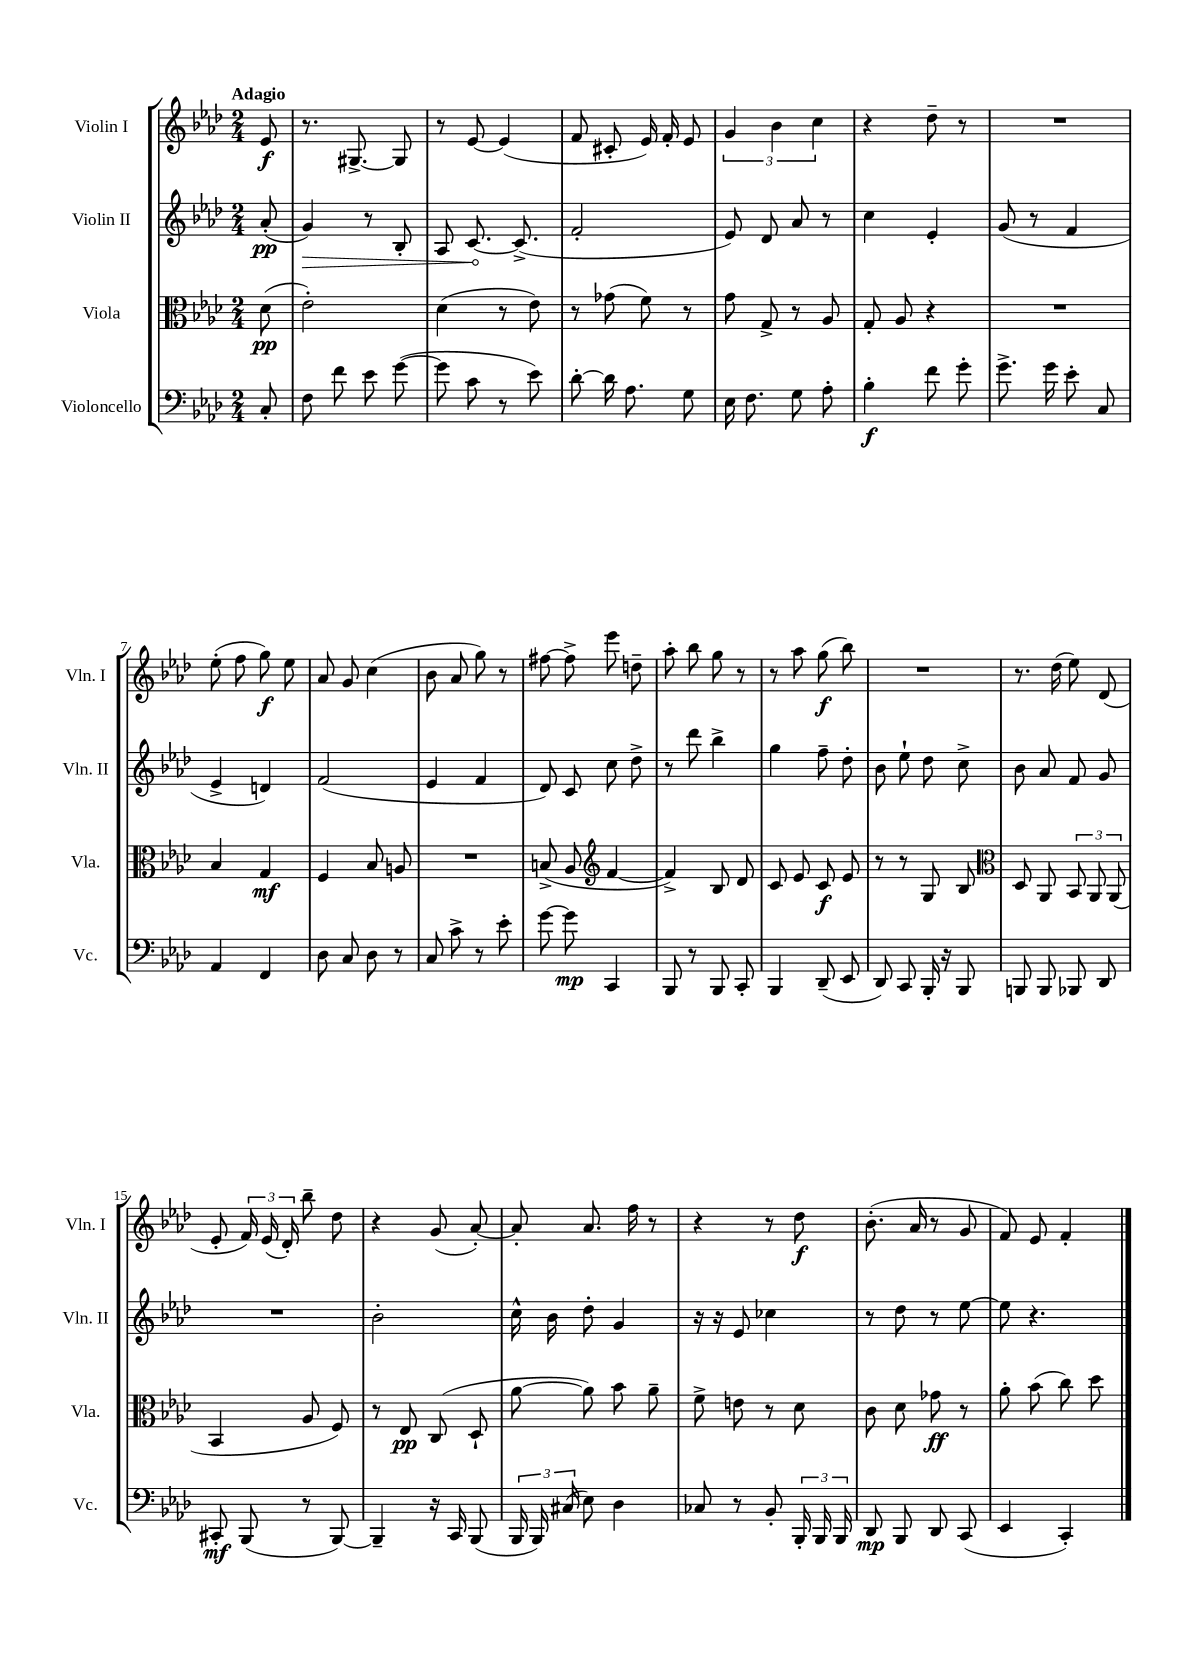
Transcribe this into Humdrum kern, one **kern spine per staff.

**kern	**dynam	**kern	**dynam	**kern	**dynam	**kern	**dynam
*part4	*part4	*part3	*part3	*part2	*part2	*part1	*part1
*staff4	*staff4	*staff3	*staff3	*staff2	*staff2	*staff1	*staff1
*I"Violoncello	*	*I"Viola	*	*I"Violin II	*	*I"Violin I	*
*I'Vc.	*	*I'Vla.	*	*I'Vln. II	*	*I'Vln. I	*
*clefF4	*	*clefC3	*	*clefG2	*	*clefG2	*
*k[b-e-a-d-]	*	*k[b-e-a-d-]	*	*k[b-e-a-d-]	*	*k[b-e-a-d-]	*
*M2/4	*	*M2/4	*	*M2/4	*	*M2/4	*
=	=	=	=	=	=	=	=
!	!	!	!	!	!	!LO:TX:a:B:t=Adagio	!
8C'/	.	(8d-\	pp	(8a-'/	pp	8e-/	f
=1	=1	=1	=1	=1	=1	=1	=1
!	!	!	!	!	!LO:HP:b	!	!
8F\	.	2e-'\)	.	4g/)	>	8.r	.
8f\	.	.	.	.	.	.	.
.	.	.	.	.	.	[8.G#X^/	.
8e-\	.	.	.	8r	.	.	.
([8g\	.	.	.	8B-'/	.	8G#/]	.
=2	=2	=2	=2	=2	=2	=2	=2
8g\]	.	(4d-\	.	8A-/	.	8r	.
8c\	.	.	.	[8.c/	.	[8e-/	.
8r	.	8r	.	.	.	(4e-/]	.
.	.	.	.	(8.c^/]	]	.	.
8e-\)	.	8e-\)	.	.	.	.	.
=3	=3	=3	=3	=3	=3	=3	=3
[8d-'\	.	8r	.	2f'/	.	8f/	.
16d-\]	.	(8g-X\	.	.	.	8c#X'/	.
8.A-\	.	.	.	.	.	.	.
.	.	8f\)	.	.	.	16e-/)	.
.	.	.	.	.	.	16f'/	.
8G\	.	8r	.	.	.	8e-/	.
=4	=4	=4	=4	=4	=4	=4	=4
16E-\	.	8g\	.	8e-/)	.	6g/	.
8.F\	.	.	.	.	.	.	.
.	.	8G^/	.	8d-/	.	.	.
.	.	.	.	.	.	6b-\	.
8G\	.	8r	.	8a-/	.	.	.
.	.	.	.	.	.	6cc\	.
8A-'\	.	8A-/	.	8r	.	.	.
=5	=5	=5	=5	=5	=5	=5	=5
4B-'\	f	8G'/	.	4cc\	.	4r	.
.	.	8A-/	.	.	.	.	.
8f\	.	4r	.	4e-'/	.	8dd-~\	.
8g'\	.	.	.	.	.	8r	.
=6	=6	=6	=6	=6	=6	=6	=6
8.g^\	.	2r	.	(8g/	.	2r	.
.	.	.	.	8r	.	.	.
16g\	.	.	.	.	.	.	.
8e-'\	.	.	.	4f/	.	.	.
8C/	.	.	.	.	.	.	.
!!LO:LB:g=z
=7	=7	=7	=7	=7	=7	=7	=7
4AA-/	.	4B-/	.	4e-^/	.	(8ee-'\	.
.	.	.	.	.	.	8ff\	.
4FF/	.	4G/	mf	4dn/)	.	8gg\)	f
.	.	.	.	.	.	8ee-\	.
=8	=8	=8	=8	=8	=8	=8	=8
8D-\	.	4F/	.	(2f/	.	8a-/	.
8C/	.	.	.	.	.	8g/	.
8D-\	.	8B-/	.	.	.	(4cc\	.
8r	.	8An/	.	.	.	.	.
=9	=9	=9	=9	=9	=9	=9	=9
8C/	.	2r	.	4e-/	.	8b-\	.
8c^\	.	.	.	.	.	8a-/	.
8r	.	.	.	4f/	.	8gg\)	.
8e-'\	.	.	.	.	.	8r	.
=10	=10	=10	=10	=10	=10	=10	=10
[8g\	.	(8Bn^/	.	8d-/)	.	[8ff#X\	.
8g\]	mp	8A-/	.	8c/	.	8ff#^\]	.
*	*	*clefG2	*	*	*	*	*
4CC/	.	[4f/	.	8cc\	.	8eee-\	.
.	.	.	.	8dd-^\	.	8ddn~\	.
=11	=11	=11	=11	=11	=11	=11	=11
8BBB-/	.	4f^/])	.	8r	.	8aa-'\	.
8r	.	.	.	8ddd-\	.	8bb-\	.
8BBB-/	.	8B-/	.	4bb-^\	.	8gg\	.
8CC'/	.	8d-/	.	.	.	8r	.
=12	=12	=12	=12	=12	=12	=12	=12
4BBB-/	.	8c/	.	4gg\	.	8r	.
.	.	8e-/	.	.	.	8aa-\	.
(8DD-~/	.	8c/	f	8ff~\	.	(8gg\	f
8EE-/	.	8e-/	.	8dd-'\	.	8bb-\)	.
=13	=13	=13	=13	=13	=13	=13	=13
8DD-/)	.	8r	.	8b-\	.	2r	.
8CC/	.	8r	.	8ee-`\	.	.	.
16BBB-'/	.	8G/	.	8dd-\	.	.	.
16r	.	.	.	.	.	.	.
8BBB-/	.	8B-/	.	8cc^\	.	.	.
=14	=14	=14	=14	=14	=14	=14	=14
*	*	*clefC3	*	*	*	*	*
8BBBn/	.	8D-/	.	8b-\	.	8.r	.
8BBB/	.	8AA-/	.	8a-/	.	.	.
.	.	.	.	.	.	(16dd-\	.
8BBB-X/	.	12BB-/	.	8f/	.	8ee-\)	.
.	.	12AA-/	.	.	.	.	.
8DD-/	.	.	.	8g/	.	(8d-/	.
.	.	(12AA-/	.	.	.	.	.
!!LO:LB:g=z
=15	=15	=15	=15	=15	=15	=15	=15
8CC#X'/	mf	4BB-/	.	2r	.	8e-'/	.
(8BBB-/	.	.	.	.	.	24f/)	.
.	.	.	.	.	.	(24e-/	.
.	.	.	.	.	.	24d-'/)	.
8r	.	8A-/	.	.	.	8bb-~\	.
[8BBB-/)	.	8F/)	.	.	.	8dd-\	.
=16	=16	=16	=16	=16	=16	=16	=16
4BBB-~/]	.	8r	.	2b-'\	.	4r	.
.	.	8E-/	pp	.	.	.	.
16r	.	(8C/	.	.	.	(8g/	.
16CC/	.	.	.	.	.	.	.
(8BBB-/	.	8D-`/	.	.	.	[8a-'/)	.
=17	=17	=17	=17	=17	=17	=17	=17
24BBB-/	.	[8a-\	.	16cc^^\	.	8a-'/]	.
24BBB-/)	.	.	.	.	.	.	.
.	.	.	.	16b-\	.	.	.
(24C#X/	.	.	.	.	.	.	.
8E-\)	.	8a-\])	.	8dd-'\	.	8.a-/	.
4D-\	.	8b-\	.	4g/	.	.	.
.	.	.	.	.	.	16ff\	.
.	.	8a-~\	.	.	.	8r	.
=18	=18	=18	=18	=18	=18	=18	=18
8C-X/	.	8f^\	.	16r	.	4r	.
.	.	.	.	16r	.	.	.
8r	.	8en\	.	8e-/	.	.	.
8BB-'/	.	8r	.	4cc-X\	.	8r	.
24BBB-'/	.	8d-\	.	.	.	8dd-\	f
24BBB-/	.	.	.	.	.	.	.
24BBB-/	.	.	.	.	.	.	.
=19	=19	=19	=19	=19	=19	=19	=19
8DD-/	mp	8c\	.	8r	.	(8.b-'\	.
8BBB-/	.	8d-\	.	8dd-\	.	.	.
.	.	.	.	.	.	16a-/	.
8DD-/	.	8g-X\	ff	8r	.	8r	.
(8CC/	.	8r	.	[8ee-\	.	8g/	.
=20	=20	=20	=20	=20	=20	=20	=20
4EE-/	.	8a-'\	.	8ee-\]	.	8f/)	.
.	.	(8b-\	.	4.r	.	8e-/	.
4CC'/)	.	8cc\)	.	.	.	4f'/	.
.	.	8dd-\	.	.	.	.	.
==	==	==	==	==	==	==	==
*-	*-	*-	*-	*-	*-	*-	*-
